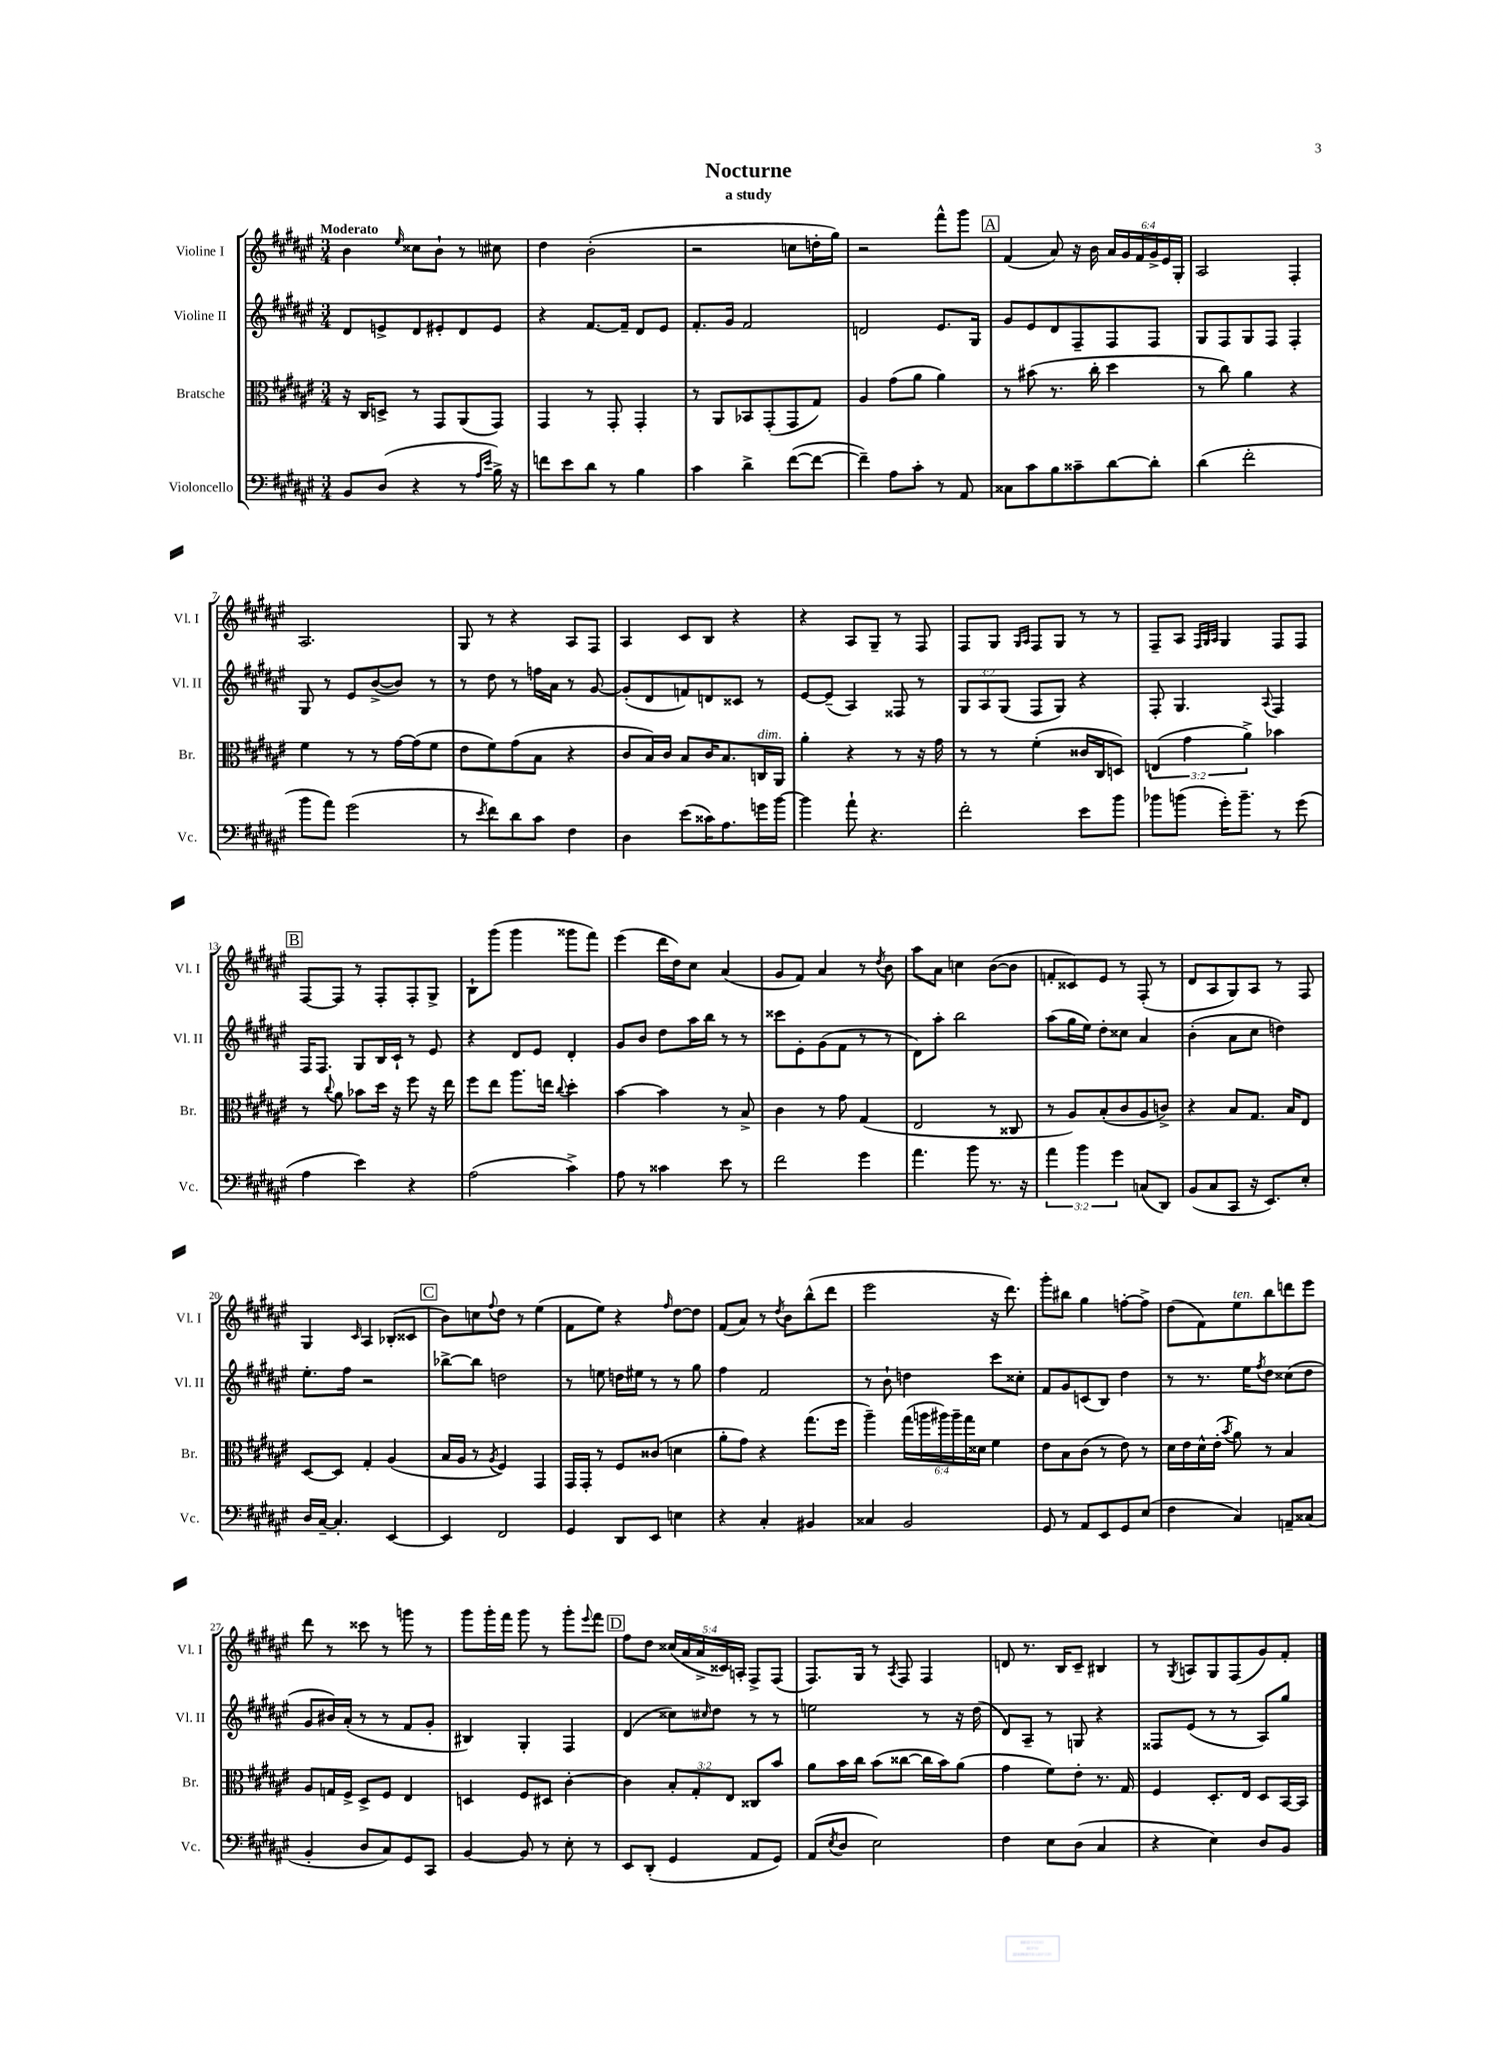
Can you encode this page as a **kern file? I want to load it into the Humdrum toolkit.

**kern	**kern	**kern	**kern
*staff4	*staff3	*staff2	*staff1
*clefF4	*clefC3	*clefG2	*clefG2
*k[f#c#g#d#a#e#]	*k[f#c#g#d#a#e#]	*k[f#c#g#d#a#e#]	*k[f#c#g#d#a#e#]
*M3/4	*M3/4	*M3/4	*M3/4
8BB	16r	8d#	4b
.	16C#	.	.
(8D#	8D^	8e^	.
.	.	.	16qqee#
4r	8r	8d#	8cc##
.	8GG#	8e#'	8b`
8r	(8AA#	8d#	8r
16qqA#	.	.	.
16qqe#	.	.	.
16B^)	8GG#)	8e#	8cc#
16r	.	.	.
=	=	=	=
8f	4GG#	4r	4dd#
8e#	.	.	.
8d#	8r	[8.f#	(2b'
8r	8GG#'	.	.
.	.	16f#~]	.
4B	4GG#'	8d#	.
.	.	8e#	.
=	=	=	=
4c#	8r	8.f#'	2r
.	8AA#	.	.
.	.	16g#	.
4d#^	8BB-	2f#	.
.	(8GG#'	.	.
([8f#	8GG#	.	8cc
8f#_	8G#)	.	16dd'
.	.	.	16gg#)
=	=	=	=
4f#~])	4A#	2d	2r
8A#	(8g#	.	.
8c#'	8a#	.	.
8r	4a#)	8.e#	8fff#^^
8AA#	.	.	8ggg#
.	.	16G#	.
=	=	=	=
8C##	8r	8g#	(4f#
8c#	(8b#	8e#	.
8B	8.r	8d#	8a#)
8c##~	.	8F#~	16r
.	16cc#'	.	16b
[8d#	4dd#	8F#	24a#
.	.	.	24g#
.	.	.	24f#
8d#']	.	8F#	24g#^
.	.	.	24e#
.	.	.	24G#'
=	=	=	=
(4d#	8r	8G#	2A#
.	8cc#)	8F#	.
2f#'	4a#	8G#	.
.	.	8F#	.
.	4r	4F#'	4F#'
=	=	=	=
8b	4f#	8G#	2.A#
8a#)	.	8r	.
(2g#	8r	8e#	.
.	8r	([8b^	.
.	[16g#	8b])	.
.	(16g#]	.	.
.	8f#	8r	.
=	=	=	=
8r	8e#	8r	8G#
8qe#	.	.	.
8f#)	8f#)	8dd#	8r
8d#	(8g#	8r	4r
8c#	8B	16ff	.
.	.	16a#	.
4F#	4r	8r	8A#
.	.	[8g#	8F#
=	=	=	=
4D#	8c#	(8g#']	4A#
.	16B)	8d#	.
.	16c#	.	.
(8e#	8B	8f)	8c#
16c##)	16c#	8d	8B
8.A#	8.B	.	.
.	.	8c##	4r
16g	16C	8r	.
[16b	16AA#	.	.
=	=	=	=
4b]	4a#'	[8e#	4r
.	.	(8e#~]	.
8a#`	4r	4A#)	8A#
4.r	.	.	8G#~
.	8r	8F##	8r
.	16r	8r	8F#
.	16g#	.	.
=	=	=	=
2f#'	8r	12G#	8F#
.	.	12A#	.
.	8r	.	8G#
.	.	(12G#	.
.	.	.	16qqG#
.	.	.	16qqA#
.	(4f#'	8F#	8F#
.	.	8G#)	8G#
8e#	16c##	4r	8r
.	16C#	.	.
8b	8D)	.	8r
=	=	=	=
8b-	(6E	8F#'	8F#~
(8b	.	4.G#	8A#
.	6g#	.	.
.	.	.	32qqF#
.	.	.	32qqG#
.	.	.	32qqA#
16g#')	.	.	4G#
8.b~	.	.	.
.	6a#^)	.	.
.	.	8qqA#	.
8r	4b-	4F#	8F#
(8g#	.	.	8F#
=	=	=	=
4A#	8r	16F#	[8F#
.	.	8.F#	.
.	8qqcc#	.	.
.	8a#	.	8F#]
4e#)	8b-	8G#	8r
.	16dd#	16B	8F#'
.	16r	16c#`	.
4r	8ff#	8r	8F#'
.	16r	8e#	8G#^
.	16ee#	.	.
=	=	=	=
(2A#	8ff#	4r	8B`
.	8ee#	.	(8ggg#
.	8.aa#	8d#	4ggg#
.	.	8e#	.
.	16ee	.	.
.	8qqcc#	.	.
4c#^)	4dd#'	4d#'	8ggg##
.	.	.	8fff#)
=	=	=	=
8A#	[4b	8g#	(4eee#
8r	.	8b	.
4c##	4b]	8dd#	16ddd#
.	.	.	16dd#)
.	.	16aa#	8cc#
.	.	16bb	.
8e#	8r	8r	(4a#
8r	8B^	8r	.
=	=	=	=
2f#	4c#	8ccc##	8g#
.	.	8e#'	8f#)
.	8r	(8g#	4a#
.	8g#	8f#	.
4g#	(4G#	8r	8r
.	.	.	8qdd#
.	.	8r	8b
=	=	=	=
4.a#	2E#	8d#)	8aa#
.	.	8aa#'	8a#
.	.	2bb	4cc
8b	.	.	.
8.r	8r	.	([8b
.	8C##	.	8b]
16r	.	.	.
=	=	=	=
6a#	8r	(8aa#	8f'
.	8A#)	16gg#	8c##)
6b	.	.	.
.	.	16ee#)	.
.	(8B'	8dd#'	8e#
6g#	.	.	.
.	8c#	8cc##	8r
(8C	8A#	4a#	(8F#'
8DD#)	8c^)	.	8r
=	=	=	=
(8BB	4r	(4b'	8d#
8C#	.	.	8A#
8CC#	8B	8a#	8G#)
16r	8.G#	8cc#	8A#
8.EE#)	.	.	.
.	.	4dd)	8r
.	16B	.	.
8E#'	8E#	.	8F#
=	=	=	=
16D#	[8D#	8.ee#'	4G#
[16C#~	.	.	.
4.C#']	8D#]	.	.
.	.	16ff#	.
.	.	.	16qqc#
.	4G#'	2r	4A#
[4EE#	(4A#	.	(8B-'
.	.	.	8c##
=	=	=	=
4EE#]	16B	[8bb-^	8b)
.	16A#	.	.
.	8r	8bb-]	8cc
.	8qA#	.	8qqff#
2FF#	4F#)	2dd	8dd#
.	.	.	8r
.	4GG#	.	(4ee#
=	=	=	=
4GG#	16GG#	8r	8f#
.	16GG#'	.	.
.	8r	8ee	8ee#)
8DD#	8F#	16dd	4r
.	.	16ee#	.
8EE#	(8c##	8r	.
.	.	.	16qqff#
4E	4d	8r	[8dd#
.	.	8gg#	8dd#]
=	=	=	=
4r	8a#'	4ff#	(8f#
.	8g#)	.	8a#)
4C#'	4r	2f#	8r
.	.	.	8qdd#
.	.	.	8b
4BB#	(8.gg#	.	(8bb^^
.	.	.	8ddd#
.	16ff#	.	.
=	=	=	=
4C##	4aa#~)	8r	2eee#
.	.	8b`	.
2BB	(24gg#	4dd	.
.	24aa	.	.
.	24aa#)	.	.
.	24aa#~	.	.
.	24gg#	.	.
.	24d##	.	.
.	4f#	8ccc#	16r
.	.	.	8.ddd#)
.	.	8cc##'	.
=	=	=	=
8GG#	8e#	8f#	8ggg#'
8r	8B	8g#	8bb#
8AA#	(8c#	(8c	4gg#
8EE#	8r	8B)	.
8GG#	8e#)	4dd#	[8ff'
(8E#	8r	.	8ff^]
=	=	=	=
4F#	16d#	8r	(8dd#
.	16e#	.	.
.	16d#^^	8.r	8f#)
.	(16e#'	.	.
.	8qb	.	.
4C#)	8a#)	.	8ee#
.	.	16ee#	.
.	.	8qff#	.
.	8r	8dd#	8bb
8AA~	4B	(8cc##	8ddd
(8C##	.	8dd#	8eee#
=	=	=	=
4BB'	8A#	8g#	8ddd#
.	16G	16b#)	8r
.	16F#^	(16a#'	.
8D#	8D#^	8r	8ccc##
8C#)	8F#	8r	8r
8GG#	4E#	8f#	8ggg
8CC#	.	8g#'	8r
=	=	=	=
[4BB	4D	4B#)	8ggg#
.	.	.	16ggg#'
.	.	.	16fff#
8BB]	8F#	4G#'	8ggg#
8r	8D#	.	8r
8E#'	[4c#'	4F#	8ggg#'
.	.	.	8qqeee#
8r	.	.	8fff#
=	=	=	=
8EE#	4c#]	(4d#	8ff#
(8DD#'	.	.	8dd#
4GG#	12B'	8cc##)	(20cc##
.	.	.	20a#
.	12G#'	.	.
.	.	.	20a#^
.	.	16qqcc#	.
.	.	8dd#	.
.	.	.	20c##)
.	12E#	.	.
.	.	.	20A'
8AA#	8C##	8r	8F#^
8GG#)	8b	8r	(8F#
=	=	=	=
(8AA#	8a#	2ee	8.F#)
8qE#	.	.	.
8D#	16b	.	.
.	16cc#	.	16G#
2E#)	(8b	.	8r
.	.	.	8qA#
.	[8cc##	.	8F#
.	16cc##]	8r	4F#
.	16b)	.	.
.	(8a#	16r	.
.	.	(16dd#	.
=	=	=	=
4F#	4g#	8d#)	8d
.	.	8A#~	8.r
8E#	8f#)	8r	.
.	.	.	16B
(8D#	8e#'	8G	8c#~
4C#	8.r	4r	4B#
.	16G#	.	.
=	=	=	=
4r	4F#	8F##	8r
.	.	.	8qG#
.	.	(8e#	8A
4E#)	8.D#'	8r	8G#
.	.	8r	(8F#
.	16E#	.	.
8D#	8D#	8A#)	8g#)
8BB	[16BB	8gg#	8f#'
.	16BB]	.	.
==	==	==	==
*-	*-	*-	*-
